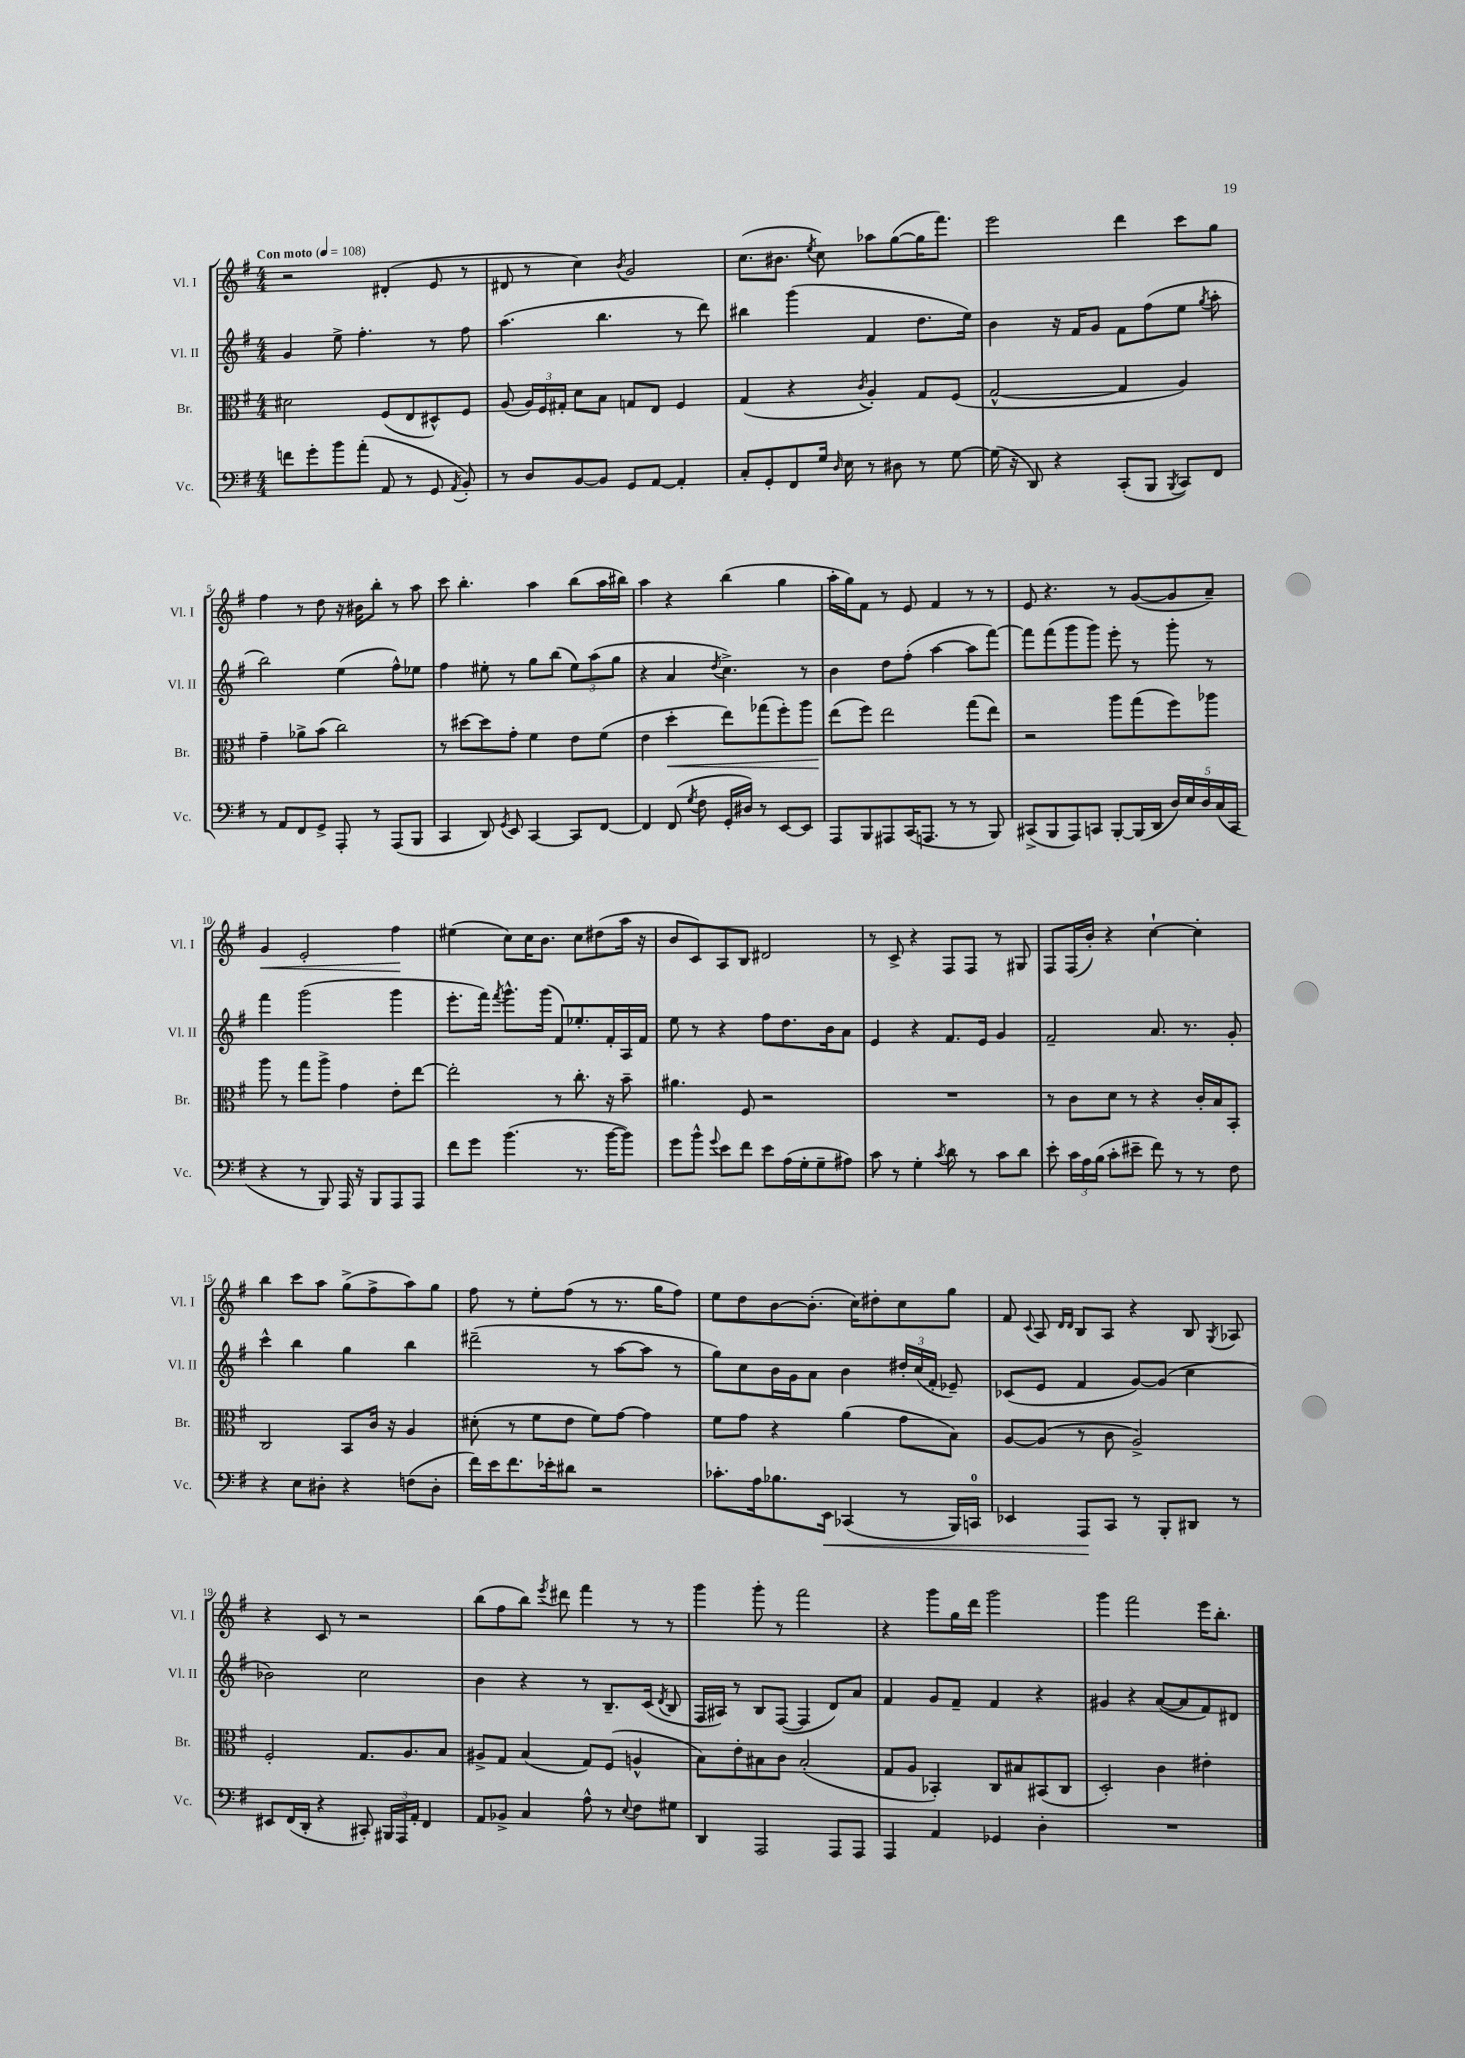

**kern	**dynam	**kern	**dynam	**kern	**kern	**dynam
*part4	*part4	*part3	*part3	*part2	*part1	*part1
*staff4	*staff4	*staff3	*staff3	*staff2	*staff1	*staff1
*I"Vc.	*	*I"Br.	*	*I"Vl. II	*I"Vl. I	*
*I'Vc.	*	*I'Br.	*	*I'Vl. II	*I'Vl. I	*
*clefF4	*	*clefC3	*	*clefG2	*clefG2	*
*k[f#]	*	*k[f#]	*	*k[f#]	*k[f#]	*
*M4/4	*	*M4/4	*	*M4/4	*M4/4	*
*MM108	*	*MM108	*	*MM108	*MM108	*
=1	=1	=1	=1	=1	=1	=1
!	!	!	!	!	!LO:TX:a:B:t=Con moto	!
8fn\L	.	2d#X\	.	4g/	2r	.
8g'\	.	.	.	.	.	.
8b\	.	.	.	8ee^\	.	.
(8a'\J	.	.	.	4.ff#'\	.	.
8AA/	.	(8F#/L	.	.	(4d#X'/	.
8r	.	8E/	.	.	.	.
8GG/	.	8D#X^^/)	.	8r	8e/	.
8qAA/	.	.	.	.	.	.
8BB'/)	.	8F#/J	.	8ff#\	8r	.
=2	=2	=2	=2	=2	=2	=2
8r	.	(8A/	.	(4.aa\	8d#X/	.
8D/L	.	24A/LL)	.	.	8r	.
.	.	24F#/	.	.	.	.
.	.	24G#X'/JJ	.	.	.	.
[8BB/	.	8d\L	.	.	4cc\)	.
8BB/J]	.	8B\J	.	4.bb\	.	.
.	.	.	.	.	8qb/	.
8GG/L	.	8Gn/L	.	.	2g/	.
[8AA/J	.	8E/J	.	.	.	.
4AA'/]	.	4F#/	.	8r	.	.
.	.	.	.	8ddd\)	.	.
=3	=3	=3	=3	=3	=3	=3
8C'/L	.	(4G/	.	4bb#X\	(8.cc\L	.
8GG'/	.	.	.	.	.	.
.	.	.	.	.	8.b#X\J	.
8FF#/	.	4r	.	(4ggg\	.	.
.	.	.	.	.	8qee/	.
16G/Jk	.	.	.	.	8cc\)	.
16qqD/	.	.	.	.	.	.
16E\	.	.	.	.	.	.
.	.	8qc/	.	.	.	.
8r	.	4A'/)	.	4f#/	8aa-X\L	.
8D#X\	.	.	.	.	([8gg\	.
8r	.	8G/L	.	8.dd\L	16gg\K]	.
.	.	.	.	.	8.fff#\J)	.
[8G\	.	(8F#/J	.	.	.	.
.	.	.	.	16ee\Jk)	.	.
=4	=4	=4	=4	=4	=4	=4
(16G\]	.	[2G^^/	.	4b\	2eee\	.
16r	.	.	.	.	.	.
8DD/)	.	.	.	.	.	.
4r	.	.	.	16r	.	.
.	.	.	.	16f#/KL	.	.
.	.	.	.	8g/J	.	.
(8CC'/L	.	4G/]	.	8f#\L	4ddd\	.
8BBB/J	.	.	.	(8ff#\	.	.
8qBBB/	.	.	.	.	.	.
8CC/L)	.	4A/)	.	8ee\J	8ccc\L	.
.	.	.	.	8qgg/	.	.
8FF#/J	.	.	.	8aa'\	8gg\J	.
!!LO:LB:g=z
=5	=5	=5	=5	=5	=5	=5
8r	.	4g~\	.	2bb\)	4ff#\	.
8AA/L	.	.	.	.	.	.
8FF#/	.	8a-X^\L	.	.	8r	.
8GG^/J	.	(8b\J	.	.	8dd\	.
8AAA'/	.	2cc\)	.	(4ee\	16r	.
.	.	.	.	.	16b#X\KL	.
8r	.	.	.	.	8bb'\J	.
(8AAA/L	.	.	.	8ff#^^\L)	8r	.
8BBB/J	.	.	.	8ee-X\J	8aa\	.
=6	=6	=6	=6	=6	=6	=6
4CC/	.	8r	.	4ff#\	8ccc\	.
.	.	[8dd#X\L	.	.	4.bb'\	.
8DD/)	.	8dd#\]	.	8ee#X'\	.	.
8qGG/	.	.	.	.	.	.
8EE/	.	8g'\J	.	8r	.	.
[4CC/	.	4f#\	.	8gg\L	4aa\	.
.	.	.	.	(8bb\J	.	.
8CC/L]	.	8e\L	.	12ee#\L)	(8bb\L	.
.	.	.	.	(12aa\	.	.
[8FF#/J	.	(8f#\J	.	.	16aa\L	.
.	.	.	.	12gg\J	.	.
.	.	.	.	.	16bb#X\JJ)	.
=7	=7	=7	=7	=7	=7	=7
4FF#/]	.	4e\	.	4r	4aa\	.
!	!	!	!LO:HP:b	!	!	!
(8FF#/	.	4dd'\	<	4a/	4r	.
8qG/	.	.	.	.	.	.
8F#\	.	.	.	.	.	.
.	.	.	.	8qdd/	.	.
16GG'/LL	.	8ee\L)	.	4.cc^\)	(4bb\	.
16D#X/JJ)	.	.	.	.	.	.
8r	.	(8gg-X\	.	.	.	.
[8EE/L	.	8ff#'\)	.	.	4gg\	.
8EE/J]	.	8aa\J	.	8r	.	.
=8	=8	=8	=8	=8	=8	=8
8AAA/L	.	(8ee\L	.	4b\	16aa'\LL	.
.	.	.	.	.	16gg\J)	.
8BBB/	.	8ff#\J)	[	.	8f#\J	.
8AAA#X/	.	2ee\	.	8dd\L	8r	.
(16CC/K	.	.	.	(8ff#'\J	8e/	.
8.AAAn/J	.	.	.	.	.	.
.	.	.	.	[4aa\	4f#/	.
8r	.	.	.	.	.	.
8r	.	(8gg\L	.	8aa\L]	8r	.
8BBB/)	.	8ee\J)	.	[8fff#\J)	8r	.
=9	=9	=9	=9	=9	=9	=9
(8CC#X^/L	.	2r	.	8fff#\L]	8e/	.
8BBB/	.	.	.	(8fff#\	4.r	.
8AAA/)	.	.	.	8ggg\	.	.
8CCn/J	.	.	.	8ggg\J)	.	.
[8BBB'/L	.	8aa\L	.	8eee'\	8r	.
(16BBB/L]	.	(8gg\	.	8r	([8g/L	.
16DD/JJ	.	.	.	.	.	.
20D/LL)	.	8ff#\)	.	8ggg'\	8g/]	.
20E/	.	.	.	.	.	.
20D/	.	.	.	.	.	.
.	.	8aa-X\J	.	8r	8a~/J)	.
(20C/	.	.	.	.	.	.
20CC/JJ	.	.	.	.	.	.
!!LO:LB:g=z
=10	=10	=10	=10	=10	=10	=10
!	!	!	!	!	!	!LO:HP:b
4r	.	8aa\	.	4fff#\	4g/	<
.	.	8r	.	.	.	.
8r	.	8gg\L	.	(2ggg\	2e'/	.
8BBB/)	.	8aa^\J	.	.	.	.
16AAA/	.	4g\	.	.	.	.
16r	.	.	.	.	.	.
8BBB/L	.	.	.	.	.	.
8AAA/	.	8e'\L	.	4ggg\	4ff#\	.
8AAA/J	.	[8ee\J	.	.	.	.
.	.	.	.	.	.	[
=11	=11	=11	=11	=11	=11	=11
8f#\L	.	2ee'\]	.	8.eee'\L	(4ee#X\	.
8g\J	.	.	.	.	.	.
.	.	.	.	16fff#\Jk)	.	.
.	.	.	.	8qfff#/	.	.
(4.b\	.	.	.	8.ggg^^\L	8cc\L)	.
.	.	.	.	.	16cc\K	.
.	.	.	.	(16ggg\Jk	8.b\J	.
.	.	8r	.	8f#/L)	.	.
8.r	.	8.cc'\	.	8.ee-X'/	8cc\L	.
.	.	.	.	.	(8dd#X\	.
[16b\KL	.	16r	.	16f#'/L	.	.
8b\J])	.	8b~\	.	16A/	16aa\Jk	.
.	.	.	.	16f#/JJ	16r	.
=12	=12	=12	=12	=12	=12	=12
8g\L	.	4.a#X\	.	8ee\	8b/L	.
8b^^\J	.	.	.	8r	8c/)	.
8qqg/	.	.	.	.	.	.
8e\L	.	.	.	4r	8A/	.
8f#\J	.	8F#/	.	.	8B/J	.
8e\L	.	2r	.	8ff#\L	2d#X/	.
(16A\L	.	.	.	8.dd\	.	.
16G'\J	.	.	.	.	.	.
8G~\	.	.	.	.	.	.
.	.	.	.	16b\k	.	.
8A#X\J)	.	.	.	8a\J	.	.
=13	=13	=13	=13	=13	=13	=13
8c\	.	1r	.	4e/	8r	.
8r	.	.	.	.	8c^/	.
4G'\	.	.	.	4r	4r	.
8qc/	.	.	.	.	.	.
8d\	.	.	.	8.f#/L	8F#/L	.
8r	.	.	.	.	8F#/J	.
.	.	.	.	16e/Jk	.	.
8c\L	.	.	.	4g/	8r	.
8d\J	.	.	.	.	8G#X/	.
=14	=14	=14	=14	=14	=14	=14
8e'\	.	8r	.	2f#~/	8F#/L	.
24c\LL	.	8c\L	.	.	(16F#/L	.
24A\	.	.	.	.	.	.
.	.	.	.	.	16b'/JJ)	.
(24B\JJ	.	.	.	.	.	.
8c'\L	.	8d\J	.	.	4r	.
8e#X~\J	.	8r	.	.	.	.
8f#\)	.	4r	.	8.a/	[4cc`\	.
8r	.	.	.	.	.	.
.	.	.	.	8.r	.	.
8r	.	16c'/LL	.	.	4cc'\]	.
.	.	16B/J	.	.	.	.
8F#\	.	8BB'/J	.	8g'/	.	.
!!LO:LB:g=z
=15	=15	=15	=15	=15	=15	=15
4r	.	2C/	.	4ccc^^\	4bb\	.
8E\L	.	.	.	4bb\	8ccc\L	.
8D#X'\J	.	.	.	.	8aa\J	.
4r	.	8BB/L	.	4gg\	(8gg^\L	.
.	.	16c/Jk	.	.	8ff#^\	.
.	.	16r	.	.	.	.
(8Fn\L	.	4A/	.	4bb\	8aa\)	.
8D#'\J	.	.	.	.	8gg\J	.
=16	=16	=16	=16	=16	=16	=16
16f#\LL)	.	(8d#X'\	.	(2ddd#X~\	8ff#\	.
16e\J	.	.	.	.	.	.
8.f#\	.	8r	.	.	8r	.
.	.	8f#\L	.	.	8ee'\L	.
16e-X'\k	.	.	.	.	.	.
8d#X\J	.	8e\J	.	.	(8ff#\J	.
2r	.	8f#\L)	.	8r	8r	.
.	.	[8g\J	.	[8aa\L	8.r	.
.	.	4g\]	.	8aa\J]	.	.
.	.	.	.	.	16gg\KL	.
.	.	.	.	8r	8ff#\J)	.
=17	=17	=17	=17	=17	=17	=17
8.c-X'\L	.	8f#\L	.	8gg\L)	8ee\L	.
.	.	8g\J	.	8cc\	8dd\	.
16A\k	.	.	.	.	.	.
8.B-X\	.	4r	.	16b\L	[8b\	.
.	.	.	.	16g\J	.	.
.	.	.	.	8a\J	(8.b'\J]	.
!	!LO:HP:b	!	!	!	!	!
16EE\Jk	<	.	.	.	.	.
(4CC-X/	.	(4a\	.	4b\	.	.
.	.	.	.	.	16cc\KL)	.
.	.	.	.	.	8dd#X'\	.
8r	.	8g\L	.	24dd#X'/LL	8cc\	.
.	.	.	.	(24cc/	.	.
.	.	.	.	24f#'/JJ	.	.
16BBB/LL)	.	8B\J)	.	8e-X~/)	8gg\J	.
16CCn/JJ	.	.	.	.	.	.
=18	=18	=18	=18	=18	=18	=18
4EE-X/	.	[8A/L	.	(8c-X/L	8f#/	.
.	.	.	.	.	8qqc/	.
.	.	(8A/J]	.	8e/J	8A/	.
.	.	.	.	.	16qqd/LL	.
.	.	.	.	.	16qqd/JJ	.
8AAA/L	.	8r	.	4f#/	8B/L	.
8CC/J	[	8c\	.	.	8A/J	.
8r	.	2A^/)	.	[8g/L)	4r	.
8BBB'/L	.	.	.	(8g/J]	.	.
8DD#X/J	.	.	.	4cc\	8B/	.
.	.	.	.	.	8qG/	.
8r	.	.	.	.	8A-X/	.
!!LO:LB:g=z
=19	=19	=19	=19	=19	=19	=19
8EE#X/L	.	2F#'/	.	2b-X\)	4r	.
(16FF#/L	.	.	.	.	.	.
16DD'/JJ	.	.	.	.	.	.
4r	.	.	.	.	8c/	.
.	.	.	.	.	8r	.
8CC#X'/)	.	8.G/L	.	2cc\	2r	.
24BBB#X/LL	.	.	.	.	.	.
24AAA/	.	.	.	.	.	.
.	.	8.A/	.	.	.	.
24AA'/JJ	.	.	.	.	.	.
4FF#/	.	.	.	.	.	.
.	.	8B/J	.	.	.	.
=20	=20	=20	=20	=20	=20	=20
8AA/L	.	8A#X^/L	.	4b\	(8bb\L	.
8BB-X^/J	.	8G/J	.	.	8ff#\	.
4C/	.	(4B/	.	4r	8bb\J)	.
.	.	.	.	.	8qeee/	.
.	.	.	.	.	8ddd#X\	.
8A^^\	.	8G/L)	.	8r	4fff#\	.
8r	.	(8F#/J	.	8.B~/L	.	.
8qqE/	.	.	.	.	.	.
8F#\L	.	4An^^/	.	.	8r	.
.	.	.	.	(16c/Jk	.	.
.	.	.	.	8qd/	.	.
8G#X\J	.	.	.	8B/	8r	.
=21	=21	=21	=21	=21	=21	=21
4DD/	.	8B\L)	.	16F#/LL	4ggg\	.
.	.	.	.	16A#X/JJ)	.	.
.	.	8e'\	.	8r	.	.
2AAA/	.	8B#X\	.	8B/L	8ggg'\	.
.	.	8c\J	.	([8F#/J	8r	.
.	.	(2B#'/	.	4F#/]	2fff#\	.
8AAA/L	.	.	.	8d/L)	.	.
8AAA/J	.	.	.	8a/J	.	.
=22	=22	=22	=22	=22	=22	=22
4AAA/	.	8G/L	.	4f#/	4r	.
.	.	8A/J	.	.	.	.
4AA/	.	4BB-X'/)	.	8g/L	8ggg\L	.
.	.	.	.	8f#~/J	16gg\L	.
.	.	.	.	.	16ddd\JJ	.
4GG-X/	.	8C/L	.	4f#/	2ggg\	.
.	.	8B#X/	.	.	.	.
4D'\	.	(8BB#X/	.	4r	.	.
.	.	8C/J	.	.	.	.
=23	=23	=23	=23	=23	=23	=23
1r	.	2D'/)	.	4g#X/	4ggg\	.
.	.	.	.	4r	2fff#\	.
.	.	4c\	.	([8a/L	.	.
.	.	.	.	8a/]	.	.
.	.	4e#X'\	.	8f#/)	16eee\KL	.
.	.	.	.	.	8.bb'\J	.
.	.	.	.	8d#X/J	.	.
==	==	==	==	==	==	==
*-	*-	*-	*-	*-	*-	*-
